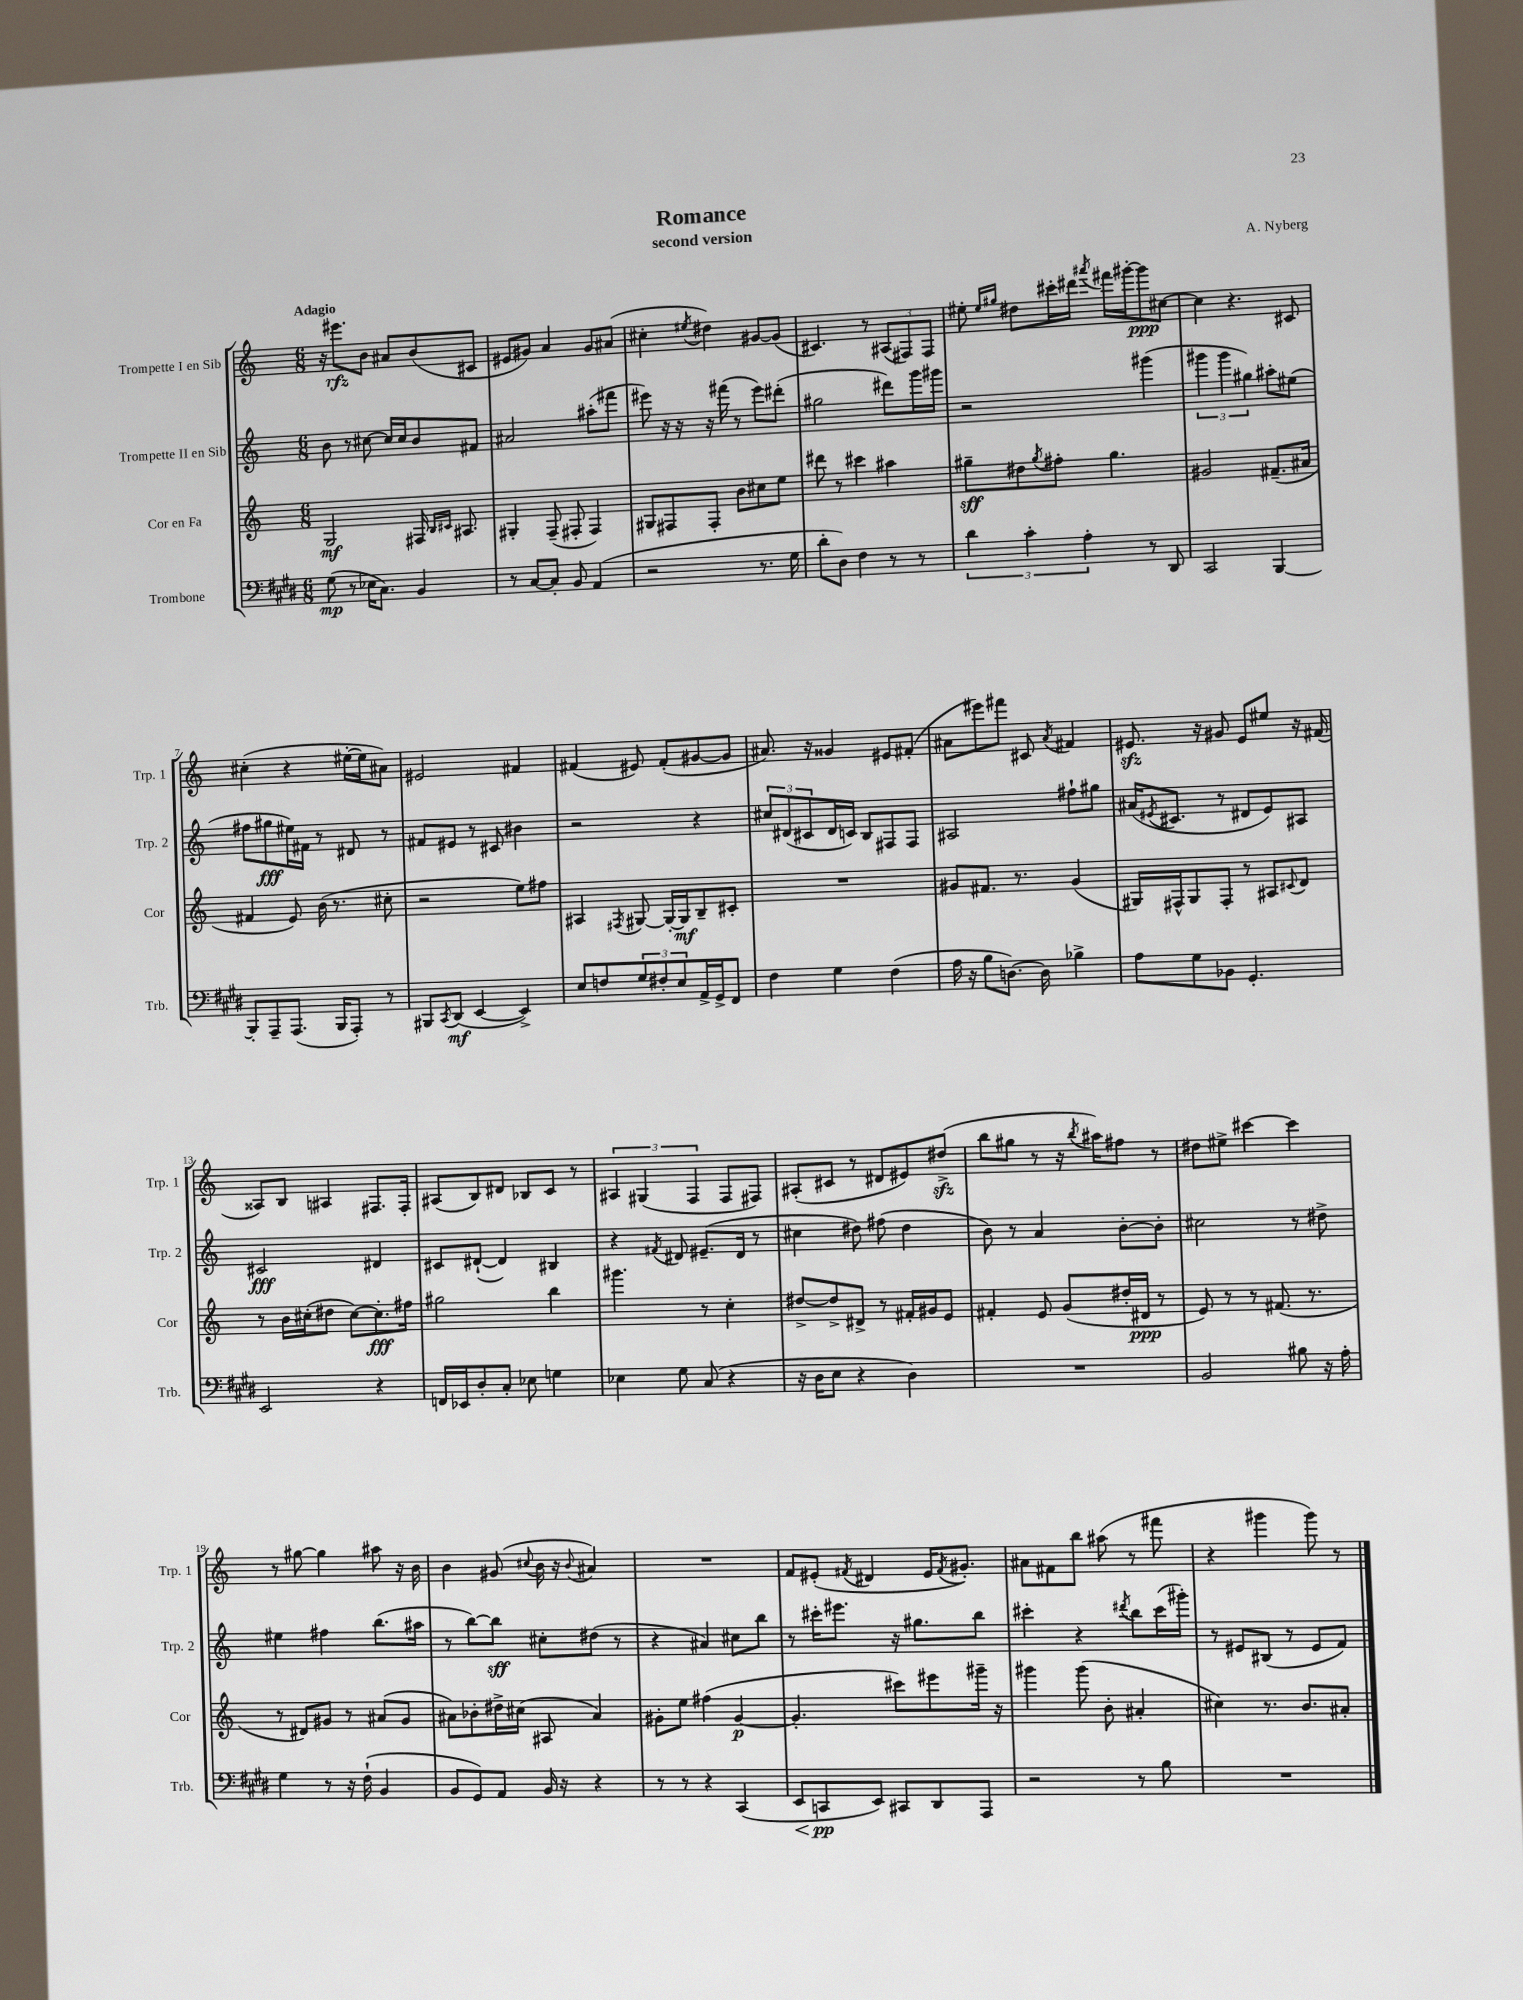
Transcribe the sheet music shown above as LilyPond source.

\header { title = "Romance" composer = "A. Nyberg" subtitle = "second version" }
<<
\new StaffGroup <<
\new Staff = "s0" \with { instrumentName = "Trompette I en Sib" shortInstrumentName = "Trp. 1" } {
    \clef treble \key c \major \numericTimeSignature \time 6/8 \tempo "Adagio"
    r16 eis'''8.\rfz b'8 ais'8 b'8( cis'8 |
    eis'8 gis'8) a'4 gis'8 ais'8( |
    cis''4-. \acciaccatura { eis''8 } dis''4) gis'8~ gis'8( |
    cis'4.) r8 \tuplet 3/2 { ais8( fis8) fis8 } |
    eis''8-. \grace { eis''16 gis''16 } dis''8 cis'''16-. dis'''16 \acciaccatura { ais'''8 } fis'''16 gis'''16~-. gis'''8\ppp cis''8~ |
    cis''4 r4. cis'8 |
    cis''4-.( r4 eis''16~-. eis''16 ais'8) |
    eis'2 fis'4 |
    fis'4( eis'8) fis'8-.( gis'8~ gis'8 |
    ais'8.) r16 gisis'4 eis'8 fis'8-.( |
    ais'8 eis'''8) fis'''8 cis'8 \acciaccatura { ais'8 } fis'4 |
    eis'8.\sfz r16 gis'8 eis'8 eis''8 r16 fis'16( |
    aisis8) b8 ais4 fis8. fis16-. |
    ais8( b8) dis'8 bes8 c'8 r8 |
    \tuplet 3/2 { ais4 gis4( f4 } f8 fis8) |
    ais8-.( cis'8 r8 dis'8 eis'8) dis''8->\sfz( |
    b''8 gis''8 r8 r16 \acciaccatura { b''8 } ais''16) fis''8 r8 |
    dis''8 eis''8-> cis'''4~ cis'''4 |
    r8 gis''8~ gis''4 ais''8 r16 b'16 |
    b'4 gis'8( \appoggiatura { cis''8 } b'16 r16 \appoggiatura { b'8 } ais'4) |
    R2. |
    f'8 eis'8-.( \acciaccatura { fis'8 } dis'4 eis'16 \acciaccatura { fis'8 } gis'8.-.) |
    ais'8 fis'8 b''8 ais''8( r8 fis'''8 |
    r4 gis'''4 gis'''8) r8 \bar "|." |
}
\new Staff = "s1" \with { instrumentName = "Trompette II en Sib" shortInstrumentName = "Trp. 2" } {
    \clef treble \key c \major \numericTimeSignature \time 6/8
    b'8 r8 cis''8~ cis''16 cis''16 b'8 fis'8 |
    ais'2 ais''8-.( fis'''8 |
    eis'''8) r16 r16 r16 fis'''16( r8 eis'''8) dis'''8-.( |
    gis''2 dis'''8) g'''16 gis'''16 |
    r2 gis'''4( |
    \tuplet 3/2 { gis'''4 gis'''4 gis''4) } ais''8-. eis''8( |
    fis''8 gis''8\fff eis''16) fis'16 r8 dis'8 r8 |
    fis'8 eis'8 r8 cis'8 bis'4 |
    r2 r4 |
    \tuplet 3/2 { cis''8 dis'8( cis'8 } dis'16 c'16) b8 fis8 fis8 |
    ais2 fis''8-! gis''8 |
    ais'16( \acciaccatura { eis'8 } cis'8. r8 dis'8 eis'8) ais8 |
    cis'2\fff dis'4 |
    cis'8 dis'8~-!( dis'4) bis4 |
    r4 \acciaccatura { fis'8 } dis'8 eis'8.--( dis'16 r8 |
    cis''4 dis''8) fis''8( dis''4 |
    b'8) r8 a'4 b'8~-. b'8-. |
    cis''2 r8 dis''8-> |
    eis''4 fis''4 b''8.( ais''16 |
    r8 b''8~) b''8\sff cis''8-. dis''8( r8 |
    r4 ais'4) cis''8 b''8 |
    r8 cis'''16-. eis'''8. r16 gis''8. b''8 |
    cis'''4-. r4 \acciaccatura { dis'''8 } b''8 cis'''16( gis'''16-.) |
    r8 eis'8 bis8( r8 eis'8 f'8) \bar "|." |
}
\new Staff = "s2" \with { instrumentName = "Cor en Fa" shortInstrumentName = "Cor" } {
    \clef treble \key c \major \numericTimeSignature \time 6/8
    g2\mf fis16 \grace { b16 cis'16 } ais8. |
    gis4-. f8--( fis8-. fis4) |
    gis8 fis8 fis8-. b'8 cis''8 e''8 |
    dis'''8 r8 cis'''4 ais''4 |
    gis''8--\sff dis''8 \acciaccatura { gis''8 } fis''8-. gis''4. |
    gis'2 fis'8.--( ais'16 |
    fis'4 e'8) b'16( r8. cis''8-. |
    r2 e''8) fis''8 |
    ais4 \acciaccatura { fis8 } gis8~ gis16~-. gis16\mf b8-- cis'8-. |
    R2. |
    gis'8 fis'8. r8. gis'4( |
    gis16) fis16-^ gis8 fis8-. r8 ais8 \appoggiatura { cis'8 } d'8 |
    r8 b'16 cis''16-.( dis''8 cis''8~) cis''8.-.\fff fis''16 |
    gis''2 b''4 |
    gis'''4. r8 c''4-. |
    dis''8~-> dis''8-> dis'8-> r8 fis'16-. gis'16 e'8 |
    fis'4-. e'8 g'8( dis''16-. dis'16\ppp r8 |
    e'8) r8 r8 fis'8.( r8. |
    r8 dis'8) gis'8 r8 ais'8( gis'8 |
    ais'8) bes'8-. dis''16-> cis''16( ais8 ais'4) |
    gis'8-. e''8 fis''4( gis'4~\p |
    gis'4.-. cis'''8) eis'''8 gis'''16-- r16 |
    gis'''4 gis'''8( b'8-. ais'4-. |
    cis''4) r8. b'8. ais'8-. \bar "|." |
}
\new Staff = "s3" \with { instrumentName = "Trombone" shortInstrumentName = "Trb." } {
    \clef bass \key e \major \numericTimeSignature \time 6/8
    gis8\mp( r8 ees16 cis8.) b,4 |
    r8 cis8~ cis8-. b,8 a,4( |
    r2 r8. gis16 |
    dis'8-. dis8) fis4 r8 r8 |
    \tuplet 3/2 { dis'4 cis'4-. a4-. } r8 dis,8 |
    cis,2 b,,4~ |
    b,,8-. a,,8-- a,,8.( b,,16 a,,8-.) r8 |
    bis,,8 \acciaccatura { cis,8 } dis,8\mf( e,4~ e,4->) |
    e8 f8 \tuplet 3/2 { gis8 fis8-. e8 } a,16-> gis,16-> fis,8 |
    fis4 gis4 fis4( |
    a16 r16 b8 d8.~) d16 bes4-> |
    a8 gis8 bes,8 gis,4.-. |
    e,2 r4 |
    f,16 ees,16 dis8-. cis8-. ees8 g4 |
    ees4 gis8 cis8( r4 |
    r16 dis16 e8 r4 dis4) |
    R2. |
    b,2 bis8 r16 a16-. |
    gis4 r8 r16 fis16-!( b,4 |
    b,8 gis,8) a,8 b,16 r16 r4 |
    r8 r8 r4 cis,4( |
    e,8\< c,8\pp\! e,8) cis,8 dis,8 a,,8 |
    r2 r8 b8 |
    R2. \bar "|." |
}
>>
>>
